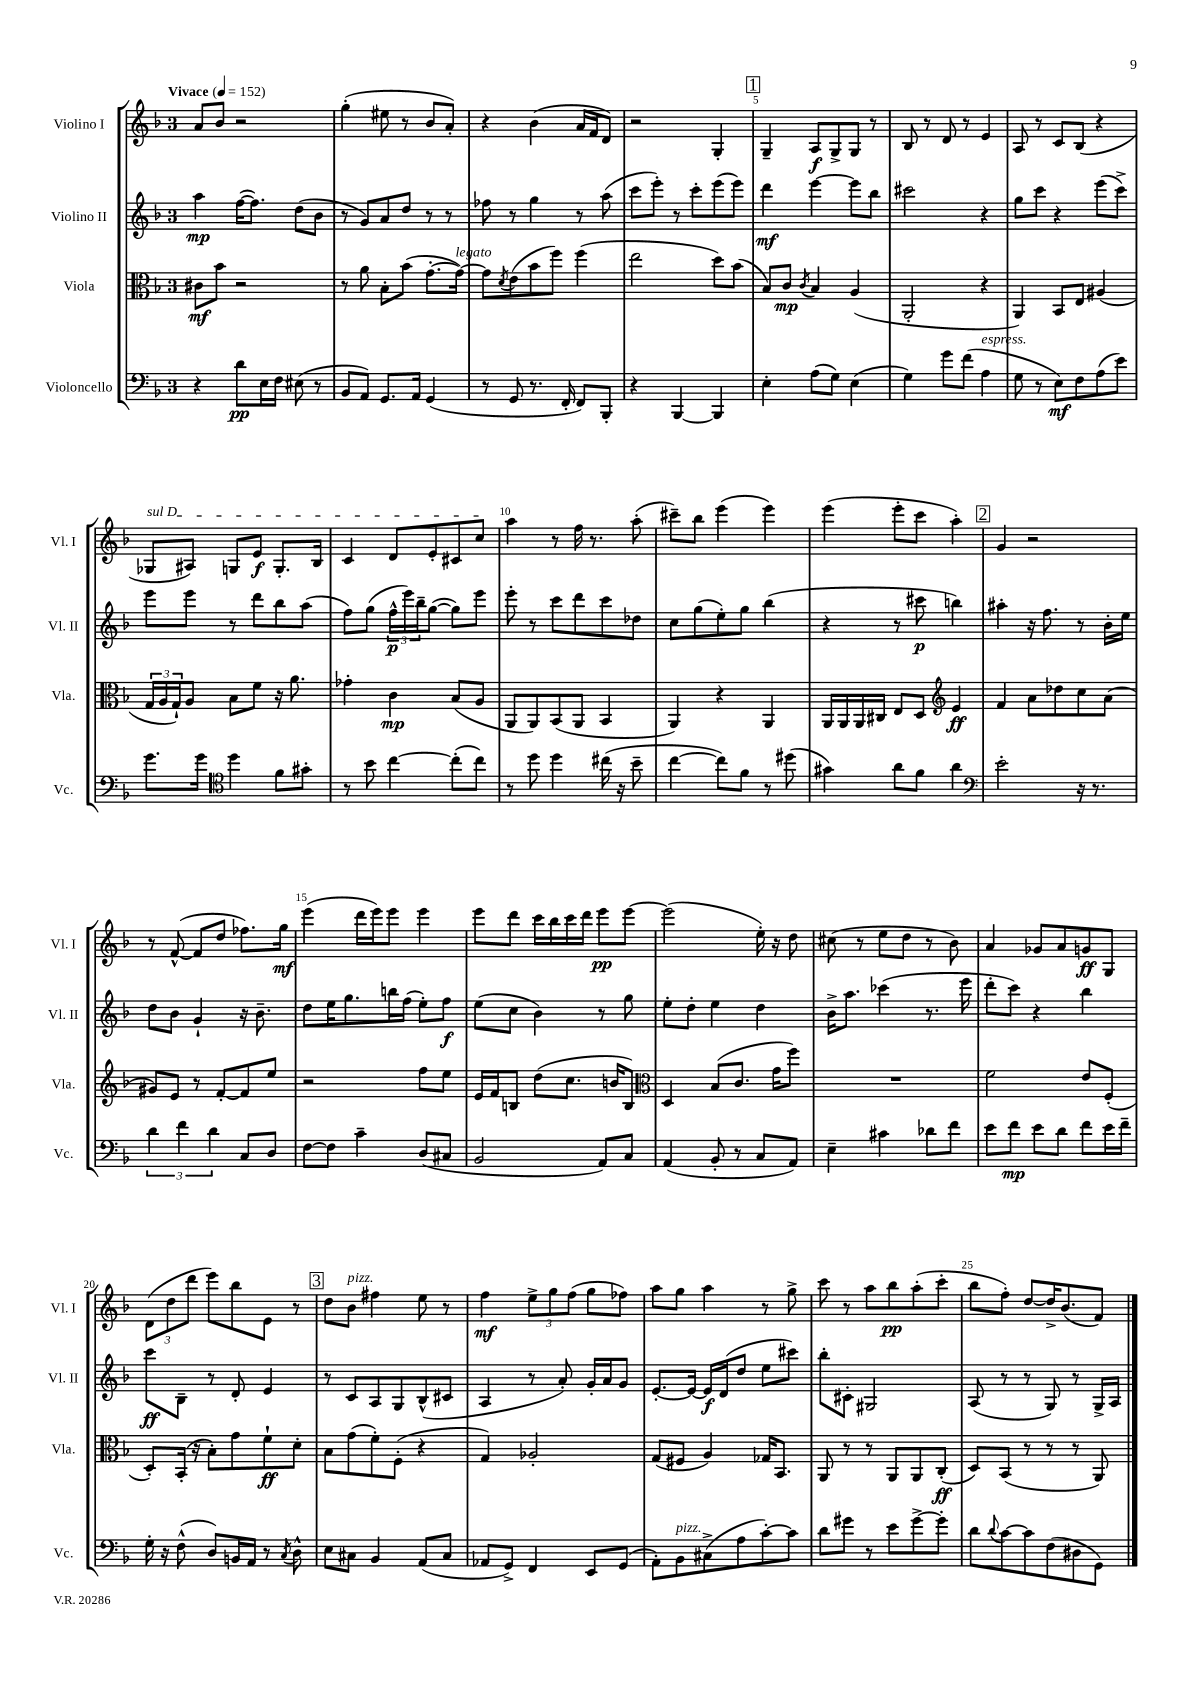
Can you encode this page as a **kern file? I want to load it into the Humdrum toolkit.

**kern	**kern	**kern	**kern
*staff4	*staff3	*staff2	*staff1
*clefF4	*clefC3	*clefG2	*clefG2
*k[b-]	*k[b-]	*k[b-]	*k[b-]
*M3/4	*M3/4	*M3/4	*M3/4
*MM152	*MM152	*MM152	*MM152
4r	8c#	4aa	8a
.	8b-	.	8b-
8d	2r	([16ff	2r
.	.	8.ff])	.
16E	.	.	.
16F	.	.	.
(8E#	.	(8dd	.
8r	.	8b-	.
=	=	=	=
8BB-	8r	8r	(4gg'
8AA)	8a	8g)	.
8.GG	8B-'	8a	8ee#
.	(8b-	8dd	8r
16AA	.	.	.
(4GG	[8.g'	8r	8b-
.	.	8r	8a')
.	16g_)	.	.
=	=	=	=
8r	8g]	8ff-	4r
.	8qd	.	.
8GG	(8e	8r	.
8.r	8b-	4gg	(4b-
.	8ff)	.	.
16FF'	.	.	.
8FF)	(4ff	8r	16a
.	.	.	16f
8BBB-'	.	(8aa	8d)
=	=	=	=
4r	2ee	8ccc	2r
.	.	8eee')	.
[4BBB-	.	8r	.
.	.	8ccc'	.
4BBB-]	8dd)	(8eee	4G'
.	(8b-	8eee)	.
=	=	=	=
4E'	8B-)	4ddd	4G~
.	8c	.	.
.	8qc	.	.
(8A	4B-	[4eee	8A
8G)	.	.	8G^
(4E	(4A	8eee]	8G
.	.	8bb-	8r
=	=	=	=
4G)	2AA'	2ccc#	8B-
.	.	.	8r
8g	.	.	8d
(8f	.	.	8r
4A	4r	4r	4e
=	=	=	=
8G	4AA)	8gg	8A
8r	.	8ccc	8r
8E)	8BB-	4r	8c
8F	8E	.	(8B-
(8A	(4A#	(8eee	4r
8e)	.	8ccc^)	.
=	=	=	=
8.g	24G	8eee	8G-
.	24A	.	.
.	24G`)	.	.
.	8A	8eee	8A#)
16g	.	.	.
*clefC4	*	*	*
4dd	8B-	8r	8G
.	8f	8ddd	8e
8f	16r	8bb-	8.G'
.	8.a	.	.
8g#'	.	(8aa	.
.	.	.	16B-
=	=	=	=
8r	4g-'	8ff)	4c
8b-	.	(8gg	.
[4cc	4c	24ff^^	8d
.	.	24eee)	.
.	.	24bb-~	.
.	.	([8gg	8e'
(8cc']	(8B-	8gg])	8c#
8cc)	8A	8eee	8cc
=	=	=	=
8r	8AA	8eee'	4aa
8dd	8AA)	8r	.
4dd	(8BB-	8ccc	8r
.	8AA	8ddd	16ff
.	.	.	8.r
(16cc#	4BB-	8ccc	.
16r	.	.	.
8b-~	.	8dd-	(8aa'
=	=	=	=
[4cc	4AA)	8cc	8ccc#~)
.	.	(8gg	8bb-
8cc])	4r	8ee')	(4eee
8f	.	8gg	.
8r	4AA	(4bb-	4eee)
(8dd#	.	.	.
=	=	=	=
4g#)	16AA	4r	(4eee
.	16AA	.	.
.	16AA	.	.
.	16C#	.	.
8a	8E	8r	8eee'
8f	8D	8ccc#	8ccc
*	*clefG2	*	*
4a	4e	4bb)	4aa')
=	=	=	=
*clefF4	*	*	*
2e'	4f	4aa#'	4g
.	8a	16r	2r
.	.	8.ff	.
.	8dd-	.	.
16r	8cc	8r	.
8.r	.	.	.
.	(8a	16b-'	.
.	.	16ee	.
=	=	=	=
6d	8g#)	8dd	8r
.	8e	8b-	([8f^^
6f	.	.	.
.	8r	4g`	8f]
6d	.	.	.
.	[8f'	.	8dd
8C	8f]	16r	8.ff-)
.	.	8.b-~	.
8D	8ee	.	.
.	.	.	16gg
=	=	=	=
[8F	2r	8dd	(4eee
8F]	.	16ee	.
.	.	8.gg	.
4c~	.	.	16ddd
.	.	.	16eee)
.	.	16bb	8eee
.	.	(16ff	.
(8D	8ff	8ee')	4eee
8C#	8ee	8ff	.
=	=	=	=
2BB-	16e	(8ee	8eee
.	16f	.	.
.	8B	8cc	8ddd
.	(8dd	4b-)	16ccc
.	.	.	16bb-
.	8.cc	.	16ccc
.	.	.	16ddd
8AA)	.	8r	8eee
.	16b	.	.
8C	8B)	8gg	[8eee
=	=	=	=
*	*clefC3	*	*
(4AA	4D	8ee'	(2eee]
.	.	8dd'	.
8BB-'	(8B-	4ee	.
8r	8.c	.	.
8C	.	4dd	16ee')
.	16g	.	16r
8AA)	8ff)	.	8dd
=	=	=	=
4E~	2.r	16b-^	(8cc#
.	.	8.aa	.
.	.	.	8r
4c#	.	(4ccc-	8ee
.	.	.	8dd
8d-	.	8.r	8r
8f	.	.	8b-)
.	.	16eee	.
=	=	=	=
8e	2f	8ddd'	4a
8f	.	8ccc)	.
8e	.	4r	8g-
8d	.	.	8a
8f	8e	4bb-	8g
16e	(8F'	.	8G
16f~	.	.	.
=	=	=	=
16G'	8D')	8ccc	(12d
16r	.	.	.
.	.	.	12dd
(8F^^	(16BB-'	8B-~	.
.	.	.	12ddd
.	16r	.	.
8D)	8B-')	8r	8eee)
16BB	8g	8d'	8bb-
16AA	.	.	.
8r	8f`	4e	8e
8qC	.	.	.
8D^^	8d'	.	8r
=	=	=	=
8E	8B-	8r	8dd
8C#	(8g	8c	8b-
4BB-	8f')	8A	4ff#
.	(8F'	8G	.
(8AA	4r	(8B-^^	8ee
8C#	.	8c#	8r
=	=	=	=
8AA-	4G)	4A	4ff
8GG^)	.	.	.
4FF	2A-'	8r	12ee^
.	.	.	12gg
.	.	8a')	.
.	.	.	(12ff
8EE	.	16g'	8gg
.	.	16a	.
(8GG	.	8g	8ff-)
=	=	=	=
8AA')	(8G	[8.e'	8aa
8BB-	8F#	.	8gg
.	.	16e_	.
(8C#^	4A)	16e]	4aa
.	.	(16d	.
8A	.	8dd	.
[8c')	16G-	8ee	8r
.	8.BB-	.	.
8c]	.	8ccc#)	8gg^
=	=	=	=
8d	8AA	8bb-'	8ccc
8g#	8r	8c#'	8r
8r	8r	2G#	8aa
8e	8AA	.	8bb-
[8g#^	8AA	.	(8aa'
8g#']	(8C'	.	8ccc'
=	=	=	=
8d	8D)	(8A	8bb-
8qqd	.	.	.
[8c	(8BB-	8r	8ff')
8c]	8r	8r	[8dd
(8F	8r	8G)	16dd^]
.	.	.	(8.b-
8D#	8r	8r	.
8GG)	8AA)	16G^	8f)
.	.	16A	.
==	==	==	==
*-	*-	*-	*-
